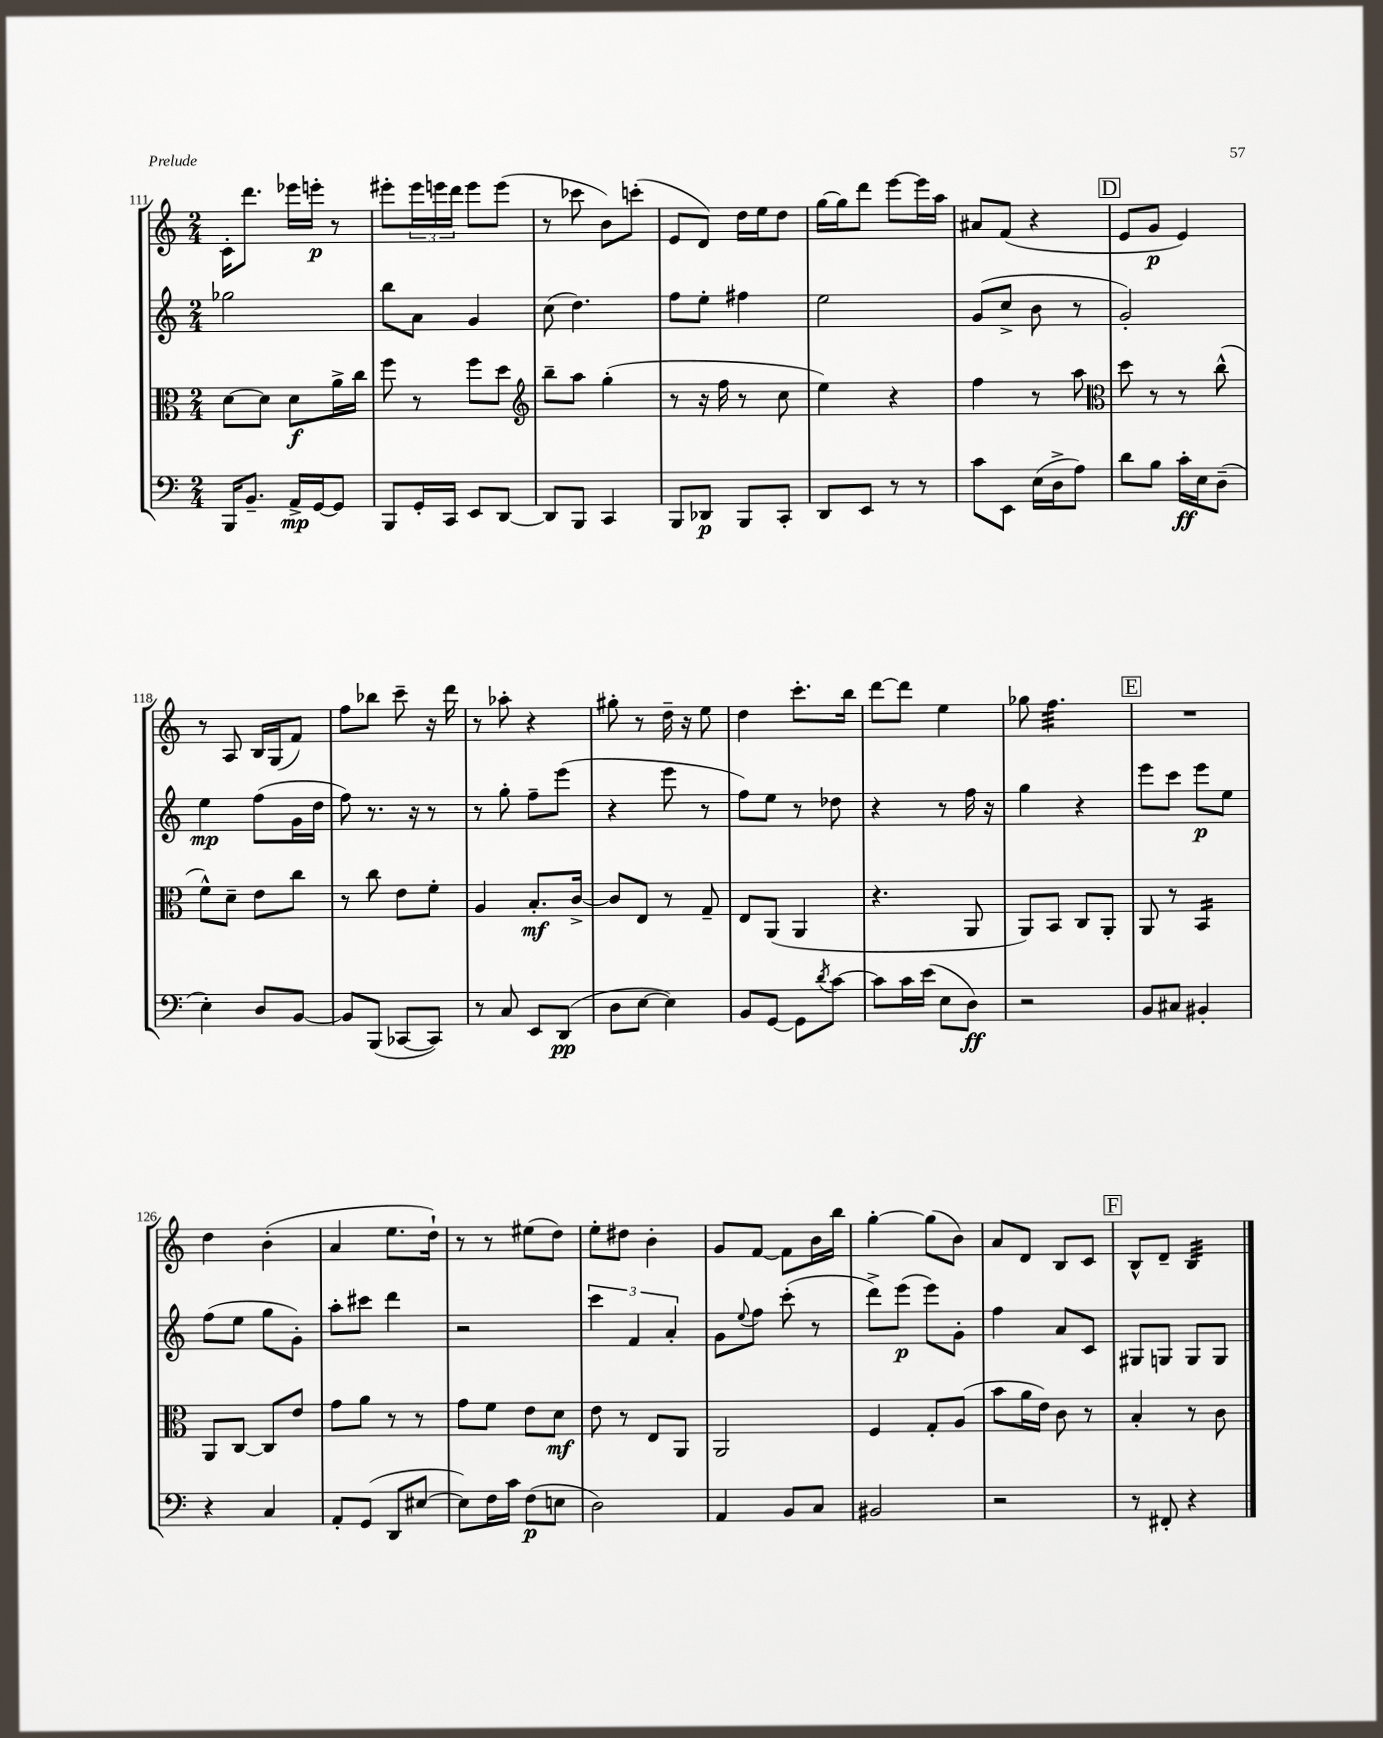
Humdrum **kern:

**kern	**dynam	**kern	**dynam	**kern	**dynam	**kern	**dynam
*part4	*part4	*part3	*part3	*part2	*part2	*part1	*part1
*staff4	*staff4	*staff3	*staff3	*staff2	*staff2	*staff1	*staff1
*clefF4	*	*clefC3	*	*clefG2	*	*clefG2	*
*k[]	*	*k[]	*	*k[]	*	*k[]	*
*M2/4	*	*M2/4	*	*M2/4	*	*M2/4	*
=111	=111	=111	=111	=111	=111	=111	=111
16BBB/KL	.	[8d\L	.	2gg-X\	.	16c'\KL	.
8.BB~/J	.	.	.	.	.	8.ddd\J	.
.	.	8d\J]	.	.	.	.	.
16AA^/LL	mp	8d\L	f	.	.	16eee-X\LL	.
[16GG/J	.	.	.	.	.	16eeen'\JJ	p
8GG/J]	.	16a^\L	.	.	.	8r	.
.	.	16cc\JJ	.	.	.	.	.
=112	=112	=112	=112	=112	=112	=112	=112
8BBB/L	.	8ff\	.	8bb\L	.	8eee#X'\L	.
16GG'/L	.	8r	.	8a\J	.	24eee#\L	.
.	.	.	.	.	.	24eeen\	.
16CC/JJ	.	.	.	.	.	.	.
.	.	.	.	.	.	24ddd\JJ	.
8EE/L	.	8ff\L	.	4g/	.	8eee\L	.
[8DD/J	.	8dd\J	.	.	.	(8eee\J	.
=113	=113	=113	=113	=113	=113	=113	=113
*	*	*clefG2	*	*	*	*	*
8DD/L]	.	8bb~\L	.	(8cc\	.	8r	.
8BBB/J	.	8aa\J	.	4.dd\)	.	8ccc-X\	.
4CC/	.	(4gg'\	.	.	.	8b\L)	.
.	.	.	.	.	.	(8cccn'\J	.
=114	=114	=114	=114	=114	=114	=114	=114
8BBB/L	.	8r	.	8ff\L	.	8e/L	.
8DD-X/J	p	16r	.	8ee'\J	.	8d/J)	.
.	.	16ff\	.	.	.	.	.
8BBB/L	.	8r	.	4ff#X\	.	16dd\LL	.
.	.	.	.	.	.	16ee\J	.
8CC'/J	.	8cc\	.	.	.	8dd\J	.
=115	=115	=115	=115	=115	=115	=115	=115
8DD/L	.	4ee\)	.	2ee\	.	[16gg\LL	.
.	.	.	.	.	.	16gg\J]	.
8EE/J	.	.	.	.	.	8ddd\J	.
8r	.	4r	.	.	.	[8eee\L	.
8r	.	.	.	.	.	16eee\L]	.
.	.	.	.	.	.	16aa\JJ	.
=116	=116	=116	=116	=116	=116	=116	=116
8c\L	.	4ff\	.	(8g/L	.	8a#X/L	.
8EE\J	.	.	.	8cc^/J	.	(8f/J	.
(16E\LL	.	8r	.	8b\	.	4r	.
16D^\J	.	.	.	.	.	.	.
8A\J)	.	8aa\	.	8r	.	.	.
!!LO:REH:place=s1:t=D
=117	=117	=117	=117	=117	=117	=117	=117
*	*	*clefC3	*	*	*	*	*
8d\L	.	8dd\	.	2g'/)	.	8e/L	.
8B\J	.	8r	.	.	.	8g/J	p
16c'\LL	ff	8r	.	.	.	4e/)	.
16E\J	.	.	.	.	.	.	.
(8D~\J	.	(8cc^^\	.	.	.	.	.
!!LO:LB:g=z
=118	=118	=118	=118	=118	=118	=118	=118
4E'\)	.	8f^^\L)	.	4ee\	mp	8r	.
.	.	8d~\J	.	.	.	8A/	.
8D/L	.	8e\L	.	(8ff\L	.	16B/LL	.
.	.	.	.	.	.	(16G/J	.
[8BB/J	.	8cc\J	.	16g\L	.	8f/J)	.
.	.	.	.	16dd\JJ	.	.	.
=119	=119	=119	=119	=119	=119	=119	=119
8BB/L]	.	8r	.	8ff\)	.	8ff\L	.
(8BBB/J	.	8cc\	.	8.r	.	8bb-X\J	.
[8CC-X/L	.	8e\L	.	.	.	8ccc~\	.
.	.	.	.	16r	.	.	.
8CC-/J])	.	8f'\J	.	8r	.	16r	.
.	.	.	.	.	.	16ddd\	.
=120	=120	=120	=120	=120	=120	=120	=120
8r	.	4A/	.	8r	.	8r	.
8C/	.	.	.	8gg'\	.	8aa-X'\	.
8EE/L	.	8.B'/L	mf	8ff~\L	.	4r	.
(8DD/J	pp	.	.	(8eee\J	.	.	.
.	.	[16c^/Jk	.	.	.	.	.
=121	=121	=121	=121	=121	=121	=121	=121
8D\L	.	8c/L]	.	4r	.	8gg#X'\	.
[8E\J	.	8E/J	.	.	.	8r	.
4E\])	.	8r	.	8eee\	.	16dd~\	.
.	.	.	.	.	.	16r	.
.	.	8G~/	.	8r	.	8ee\	.
=122	=122	=122	=122	=122	=122	=122	=122
8BB/L	.	8E/L	.	8ff\L)	.	4dd\	.
[8GG/J	.	(8AA/J	.	8ee\J	.	.	.
8GG\L]	.	4AA/	.	8r	.	8.ccc'\L	.
8qd/	.	.	.	.	.	.	.
[8c\J	.	.	.	8dd-X\	.	.	.
.	.	.	.	.	.	16bb\Jk	.
=123	=123	=123	=123	=123	=123	=123	=123
8c\L]	.	4.r	.	4r	.	[8ddd\L	.
16c\L	.	.	.	.	.	8ddd\J]	.
(16e\JJ	.	.	.	.	.	.	.
8E\L	.	.	.	8r	.	4ee\	.
8D\J)	ff	8AA/	.	16ff\	.	.	.
.	.	.	.	16r	.	.	.
=124	=124	=124	=124	=124	=124	=124	=124
2r	.	8AA/L)	.	4gg\	.	8gg-X\	.
*	*	*	*	*	*	*tremolo	*
.	.	8BB/J	.	.	.	32ff\LLL	.
.	.	.	.	.	.	32ff\	.
.	.	.	.	.	.	32ff\	.
.	.	.	.	.	.	32ff\	.
.	.	8C/L	.	4r	.	32ff\	.
.	.	.	.	.	.	32ff\	.
.	.	.	.	.	.	32ff\	.
.	.	.	.	.	.	32ff\	.
.	.	8AA'/J	.	.	.	32ff\	.
.	.	.	.	.	.	32ff\	.
.	.	.	.	.	.	32ff\	.
.	.	.	.	.	.	32ff\JJJ	.
*	*	*	*	*	*	*Xtremolo	*
!!LO:REH:place=s1:t=E
=125	=125	=125	=125	=125	=125	=125	=125
8BB/L	.	8AA/	.	8eee\L	.	2r	.
8C#X/J	.	8r	.	8ccc\J	.	.	.
*	*	*tremolo	*	*	*	*	*
4BB#X'/	.	16BB/LL	.	8eee\L	p	.	.
.	.	16BB/	.	.	.	.	.
.	.	16BB/	.	8ee\J	.	.	.
.	.	16BB/JJ	.	.	.	.	.
*	*	*Xtremolo	*	*	*	*	*
!!LO:LB:g=z
=126	=126	=126	=126	=126	=126	=126	=126
4r	.	8AA/L	.	(8ff\L	.	4dd\	.
.	.	[8C/J	.	8ee\J	.	.	.
4C/	.	8C/L]	.	8gg\L	.	(4b'\	.
.	.	8e/J	.	8g'\J)	.	.	.
=127	=127	=127	=127	=127	=127	=127	=127
8AA'/L	.	8g\L	.	8aa'\L	.	4a/	.
(8GG/J	.	8a\J	.	8ccc#X\J	.	.	.
8DD/L	.	8r	.	4ddd\	.	8.ee\L	.
[8E#X/J	.	8r	.	.	.	.	.
.	.	.	.	.	.	16dd`\Jk)	.
=128	=128	=128	=128	=128	=128	=128	=128
8E#\L])	.	8g\L	.	2r	.	8r	.
16F\L	.	8f\J	.	.	.	8r	.
16c\JJ	.	.	.	.	.	.	.
(8F\L	p	8e\L	.	.	.	(8ee#X\L	.
8En\J	.	8d\J	mf	.	.	8dd\J)	.
=129	=129	=129	=129	=129	=129	=129	=129
2D\)	.	8e\	.	6ccc\	.	8ee'\L	.
.	.	8r	.	.	.	8dd#X\J	.
.	.	.	.	6f/	.	.	.
.	.	8E/L	.	.	.	4b'\	.
.	.	.	.	6a'/	.	.	.
.	.	8AA/J	.	.	.	.	.
=130	=130	=130	=130	=130	=130	=130	=130
4AA/	.	2AA/	.	8g\L	.	8g/L	.
.	.	.	.	8qqee/	.	.	.
.	.	.	.	8ff\J	.	[8f/J	.
8BB/L	.	.	.	(8ccc'\	.	8f\L]	.
8C/J	.	.	.	8r	.	16b\L	.
.	.	.	.	.	.	16bb\JJ	.
=131	=131	=131	=131	=131	=131	=131	=131
2BB#X/	.	4F/	.	8ddd^\L)	.	[4gg'\	.
.	.	.	.	(8eee\J	p	.	.
.	.	8G'/L	.	8eee\L)	.	(8gg\L]	.
.	.	(8A/J	.	8g'\J	.	8b\J)	.
=132	=132	=132	=132	=132	=132	=132	=132
2r	.	8b\L	.	4ff\	.	8a/L	.
.	.	16a\L	.	.	.	8d/J	.
.	.	16e\JJ)	.	.	.	.	.
.	.	8c\	.	8a/L	.	8B/L	.
.	.	8r	.	8c/J	.	8c/J	.
!!LO:REH:place=s1:t=F
=133	=133	=133	=133	=133	=133	=133	=133
8r	.	4B'/	.	8G#X/L	.	8B^^/L	.
8FF#X'/	.	.	.	8Gn/J	.	8d~/J	.
*	*	*	*	*	*	*tremolo	*
4r	.	8r	.	8G/L	.	32B/LLL	.
.	.	.	.	.	.	32B/	.
.	.	.	.	.	.	32B/	.
.	.	.	.	.	.	32B/	.
.	.	8c\	.	8G/J	.	32B/	.
.	.	.	.	.	.	32B/	.
.	.	.	.	.	.	32B/	.
.	.	.	.	.	.	32B/JJJ	.
*	*	*	*	*	*	*Xtremolo	*
==	==	==	==	==	==	==	==
*-	*-	*-	*-	*-	*-	*-	*-
